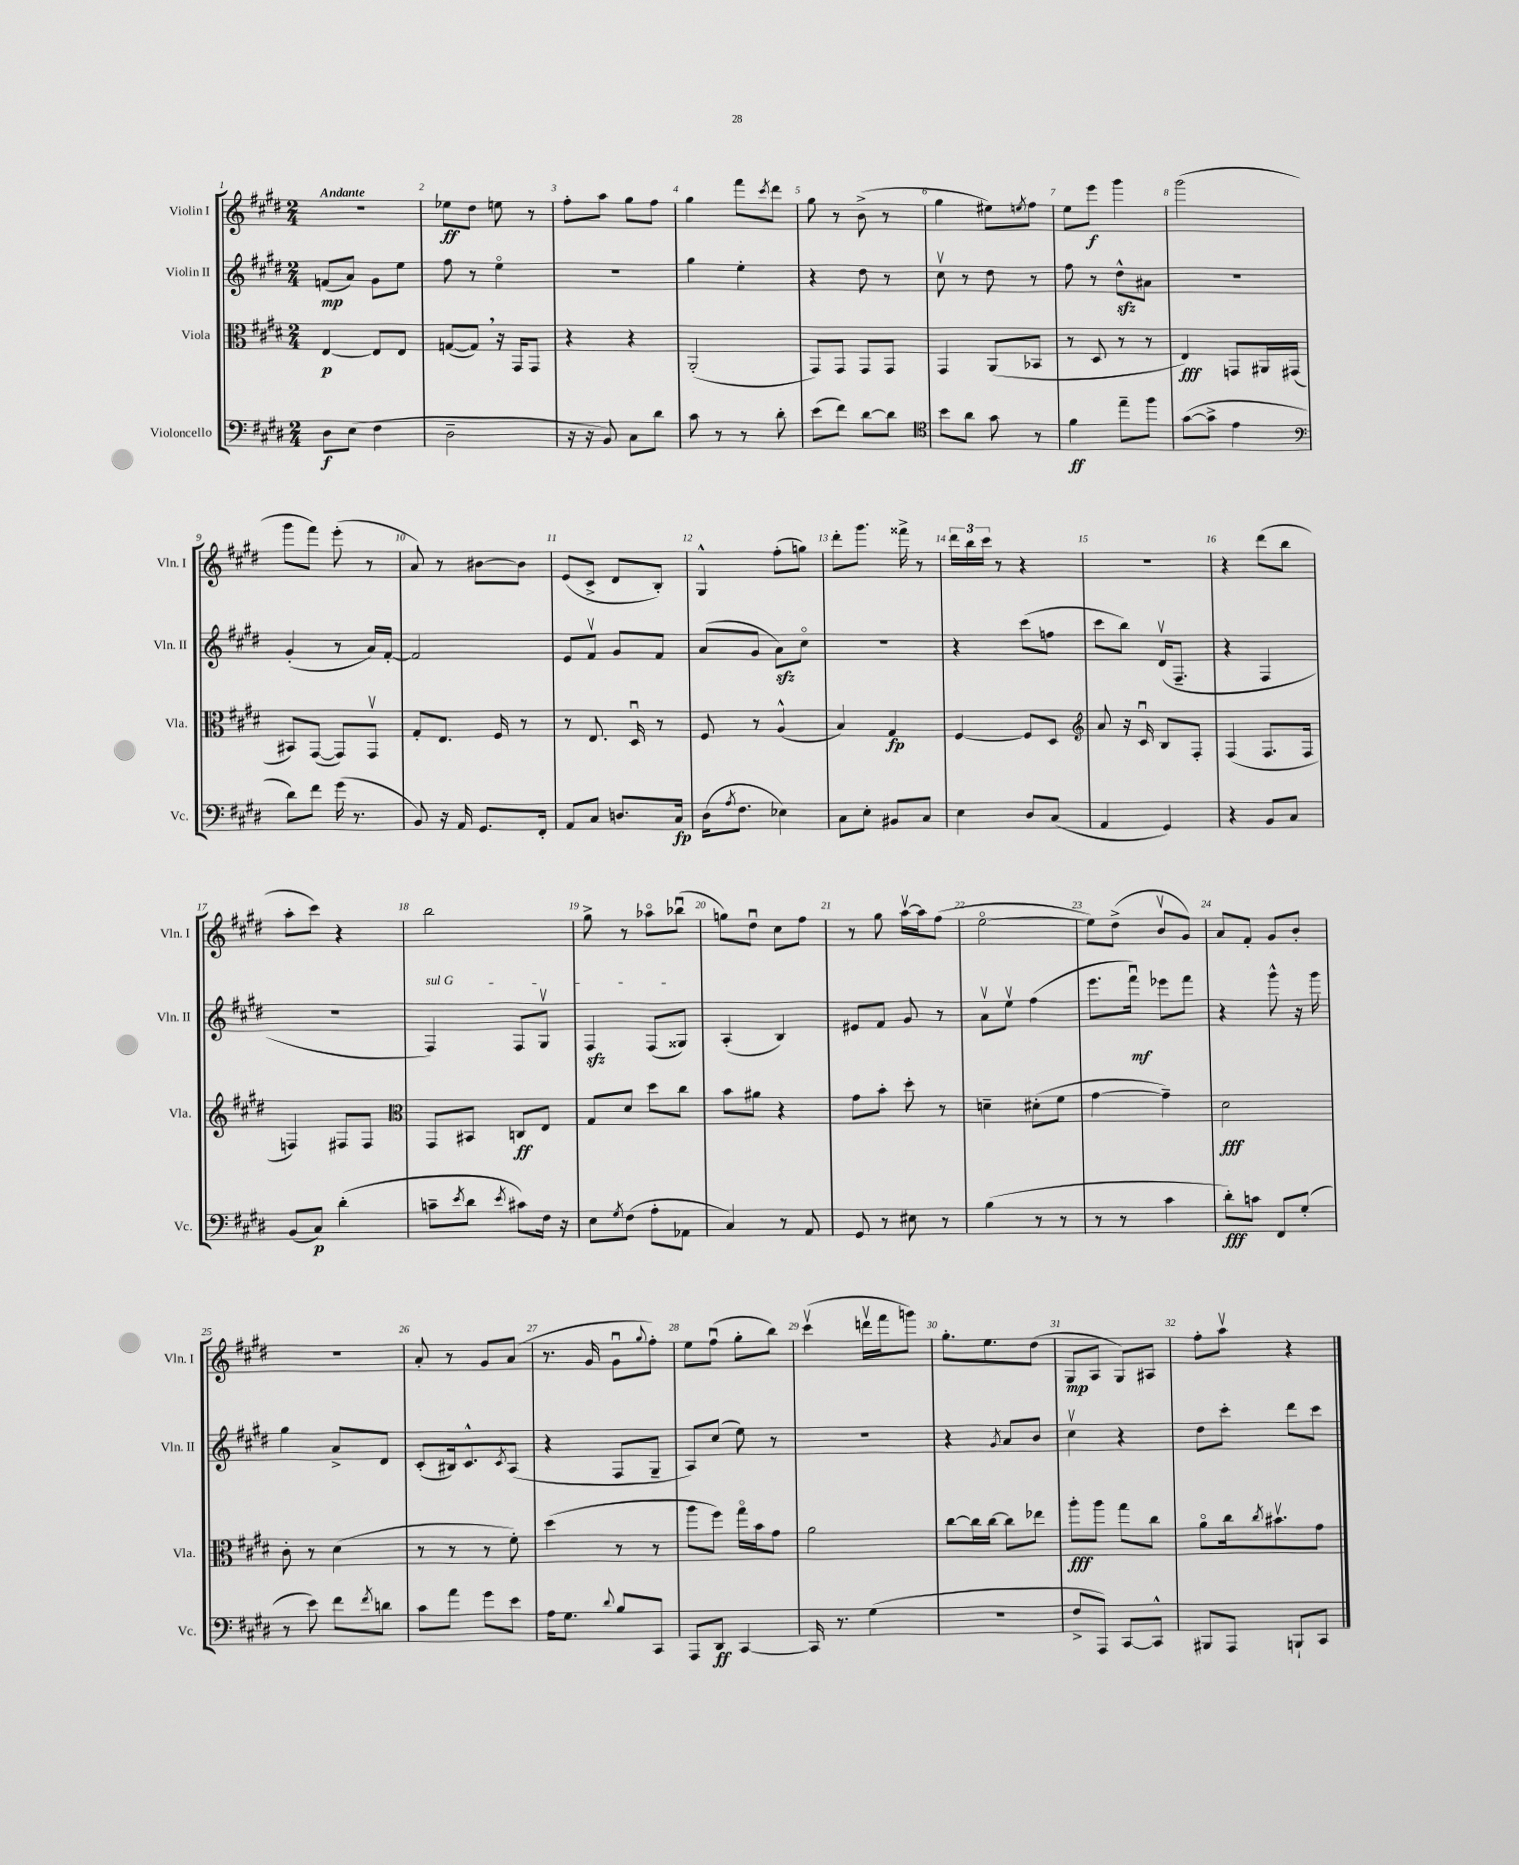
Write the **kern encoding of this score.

**kern	**kern	**kern	**kern
*staff4	*staff3	*staff2	*staff1
*clefF4	*clefC3	*clefG2	*clefG2
*k[f#c#g#d#]	*k[f#c#g#d#]	*k[f#c#g#d#]	*k[f#c#g#d#]
*M2/4	*M2/4	*M2/4	*M2/4
8D#\L	[4E/	(8f/L	2r
(8E\J	.	8a/J)	.
4F#\	8E/]L	8g#\L	.
.	8E/J	8ee\J	.
=	=	=	=
2D#~\	([8G/L	8ff#\	8ee-\L
.	8G/]J)	8r	8dd#\J
.	16r	4eeo\	8ee\
.	16GG#/LK	.	.
.	8GG#/J	.	8r
=	=	=	=
16r	4r	2r	8ff#'\L
16r	.	.	.
8BB/)	.	.	8aa\J
8C#\L	4r	.	8gg#\L
8d#\J	.	.	8ff#\J
=	=	=	=
8c#\	(2AA'/	4gg#\	4gg#\
8r	.	.	.
8r	.	4ee'\	8fff#\L
.	.	.	8qccc#/
8d#'\	.	.	8ddd#\J
=	=	=	=
(8e\L	8GG#/L)	4r	8gg#\
8f#\J)	8GG#/J	.	8r
[8d#\L	8GG#/L	8dd#\	(8b^\
8d#\]J	8GG#/J	8r	8r
=	=	=	=
*clefC4	*	*	*
8b\L	4GG#/	8cc#v\	4gg#\
8a\J	.	8r	.
8g#\	(8AA/L	8dd#\	8ee#\L)
.	.	.	8qee/
8r	8BB-/J	8r	8ff#\J
=	=	=	=
4f#\	8r	8ff#\	8ee\L
.	8D#/	8r	8eee\J
8ee~\L	8r	8dd#^^\L	4ggg#\
8ff#\J	8r	8a#\J	.
=	=	=	=
([8g#\L	4E/)	2r	(2ggg#\
8g#^\]J	.	.	.
4e\	8GG/L	.	.
.	16AA#/L	.	.
.	(16GG#/JJ	.	.
=	=	=	=
*clefF4	*	*	*
8d#\L)	8BB#/L)	(4g#'/	8ggg#\L
8f#\J	([8GG#/J	.	8fff#\J)
(16g#\	8GG#/]L)	8r	(8eee'\
8.r	.	.	.
.	8GG#v/J	16a/LL)	8r
.	.	[16f#'/JJ	.
=	=	=	=
8BB/)	8G#'/L	2f#/]	8a/)
16r	8.E/J	.	8r
16AA/	.	.	.
8.GG#/L	.	.	[8b#\L
.	16F#/	.	.
.	8r	.	8b#\]J
16FF#'/Jk	.	.	.
=	=	=	=
8AA/L	8r	8e/L	(8e/L
8C#/J	8.E/	8f#v/J	8c#^/J
8.D/L	.	8g#/L	8d#/L
.	16D#u/	.	.
.	8r	8f#/J	8B'/J)
16C#/Jk	.	.	.
=	=	=	=
(16D#\LK	8F#/	(8a/L	4G#^^/
8qA/	.	.	.
8.F#\J	.	.	.
.	8r	8g#/J	.
4E-\)	(4A^^/	8a\L)	(8ff#'\L
.	.	8cc#o\J	8gg\J)
=	=	=	=
8C#\L	4B/)	2r	8ddd#'\L
8E'\J	.	.	8.ggg#\J
8BB#/L	4G#/	.	.
.	.	.	16fff##^\
8C#/J	.	.	8r
=	=	=	=
4E\	[4F#/	4r	24ddd#\LL
.	.	.	24bb\
.	.	.	24ccc#\JJ
.	.	.	8r
8D#/L	8F#/]L	(8ccc#\L	4r
(8C#/J	8D#/J	8ff\J	.
=	=	=	=
*	*clefG2	*	*
4AA/	8a/	8ccc#\L	2r
.	16r	8bb\J)	.
.	16c#u/	.	.
4GG#/)	8B/L	(16d#v/LK	.
.	.	8.F#~/J	.
.	8F#'/J	.	.
=	=	=	=
4r	(4F#/	4r	4r
8BB/L	8.F#/L	4F#/	(8ddd#\L
8C#/J	.	.	8bb\J
.	16F#/Jk	.	.
=	=	=	=
(8BB/L	4F/)	2r	8aa'\L
8C#/J)	.	.	8ccc#\J)
(4d#'\	8F#/L	.	4r
.	8F#/J	.	.
=	=	=	=
*	*clefC3	*	*
8c~\L	8GG#/L	4F#/)	2bb\
8qe/	.	.	.
8d#\J	8BB#/J	.	.
8qe/	.	.	.
8c#\L)	8C/L	8F#/L	.
16F#\Jk	8E/J	8G#v/J	.
16r	.	.	.
=	=	=	=
8E\L	8G#/L	4F#/	8gg#^\
8qG#/	.	.	.
(8F#\J	8d#/J	.	8r
8A'\L	8dd#\L	(8F#/L	8aa-o\L
8AA-\J	8cc#\J	8G##/J)	(8bb-u\J
=	=	=	=
4C#/)	8b\L	(4A'/	8gg\L)
.	8a#\J	.	8dd#u\J
8r	4r	4B/)	8cc#\L
8AA/	.	.	8ff#\J
=	=	=	=
8GG#/	8g#\L	8e#/L	8r
8r	8b'\J	8f#/J	8gg#\
8E#\	8dd#'\	8g#/	[16aav\LL
.	.	.	16aa\]J
8r	8r	8r	(8ff#\J
=	=	=	=
(4B\	4d~\	8av\L	[2eeo\
.	.	8eev\J	.
8r	(8d#'\L	(4ff#\	.
8r	8f#\J	.	.
=	=	=	=
8r	[4g#\	8.eee\L	8ee\]L)
8r	.	.	(8dd#^\J
.	.	16fff#u\Jk)	.
4c#\	4g#~\])	8eee-\L	8bv/L
.	.	8fff#\J	8g#/J)
=	=	=	=
8d#'\L)	2d#\	4r	8a/L
8c\J	.	.	8f#'/J
8FF#/L	.	8ggg#^^\	8g#/L
(8G#'/J	.	16r	8b'/J
.	.	16ggg#\	.
=	=	=	=
8r	8c#'\	4gg#\	2r
8e\)	8r	.	.
8f#\L	(4d#\	8a^/L	.
8qf#/	.	.	.
8d\J	.	8d#/J	.
=	=	=	=
8c#\L	8r	(8c#'/L	8a'/
8a\J	8r	16B#/k)	8r
.	.	8.c#^^/	.
8g#\L	8r	.	8g#/L
.	.	8qc#/	.
8e\J	8f#'\)	(8A/J	(8a/J
=	=	=	=
16A\LK	(4dd#\	4r	8.r
8.G#\J	.	.	.
.	.	.	16g#/
8qqd#/	.	.	.
8B/L	8r	8F#/L	8g#u\L
.	.	.	8qqgg#/
8CC#/J	8r	8G#~/J	8ff#'\J)
=	=	=	=
8AAA/L	8aa\L	8A/L)	8ee\L
8DD#/J	8ff#\J)	(8cc#/J	(8ff#u\J
[4CC#/	16gg#o\LL	8ee\)	8gg#'\L
.	16b\J	.	.
.	8g#\J	8r	8bb\J)
=	=	=	=
16CC#/]	2a\	2r	(4ccc#v\
8.r	.	.	.
(4G#\	.	.	16dddv\LL
.	.	.	16fff#\J
.	.	.	8ggg\J)
=	=	=	=
2r	[8cc#\L	4r	8.gg#'\L
.	16cc#\]L	.	.
.	[16cc#\JJ	.	8.ee\
.	.	8qg#/	.
.	8cc#\]L	8a/L	.
.	8ee-\J	8b/J	(8dd#\J
=	=	=	=
8F#^/L	8aa'\L	4cc#v\	8G#/L
8AAA/J)	8aa\J	.	8A/J
[8CC#/L	8gg#\L	4r	8G#/L)
8CC#^^/]J	8cc#\J	.	8A#/J
=	=	=	=
8BBB#/L	8ao\L	8dd#\L	8ff#'\L
8AAA/J	16cc#\k	8ccc#'\J	8aav\J
.	8qcc#/	.	.
.	8.b#v\	.	.
8BBB`/L	.	8ddd#\L	4r
8CC#/J	8g#\J	8ccc#\J	.
==	==	==	==
*-	*-	*-	*-
